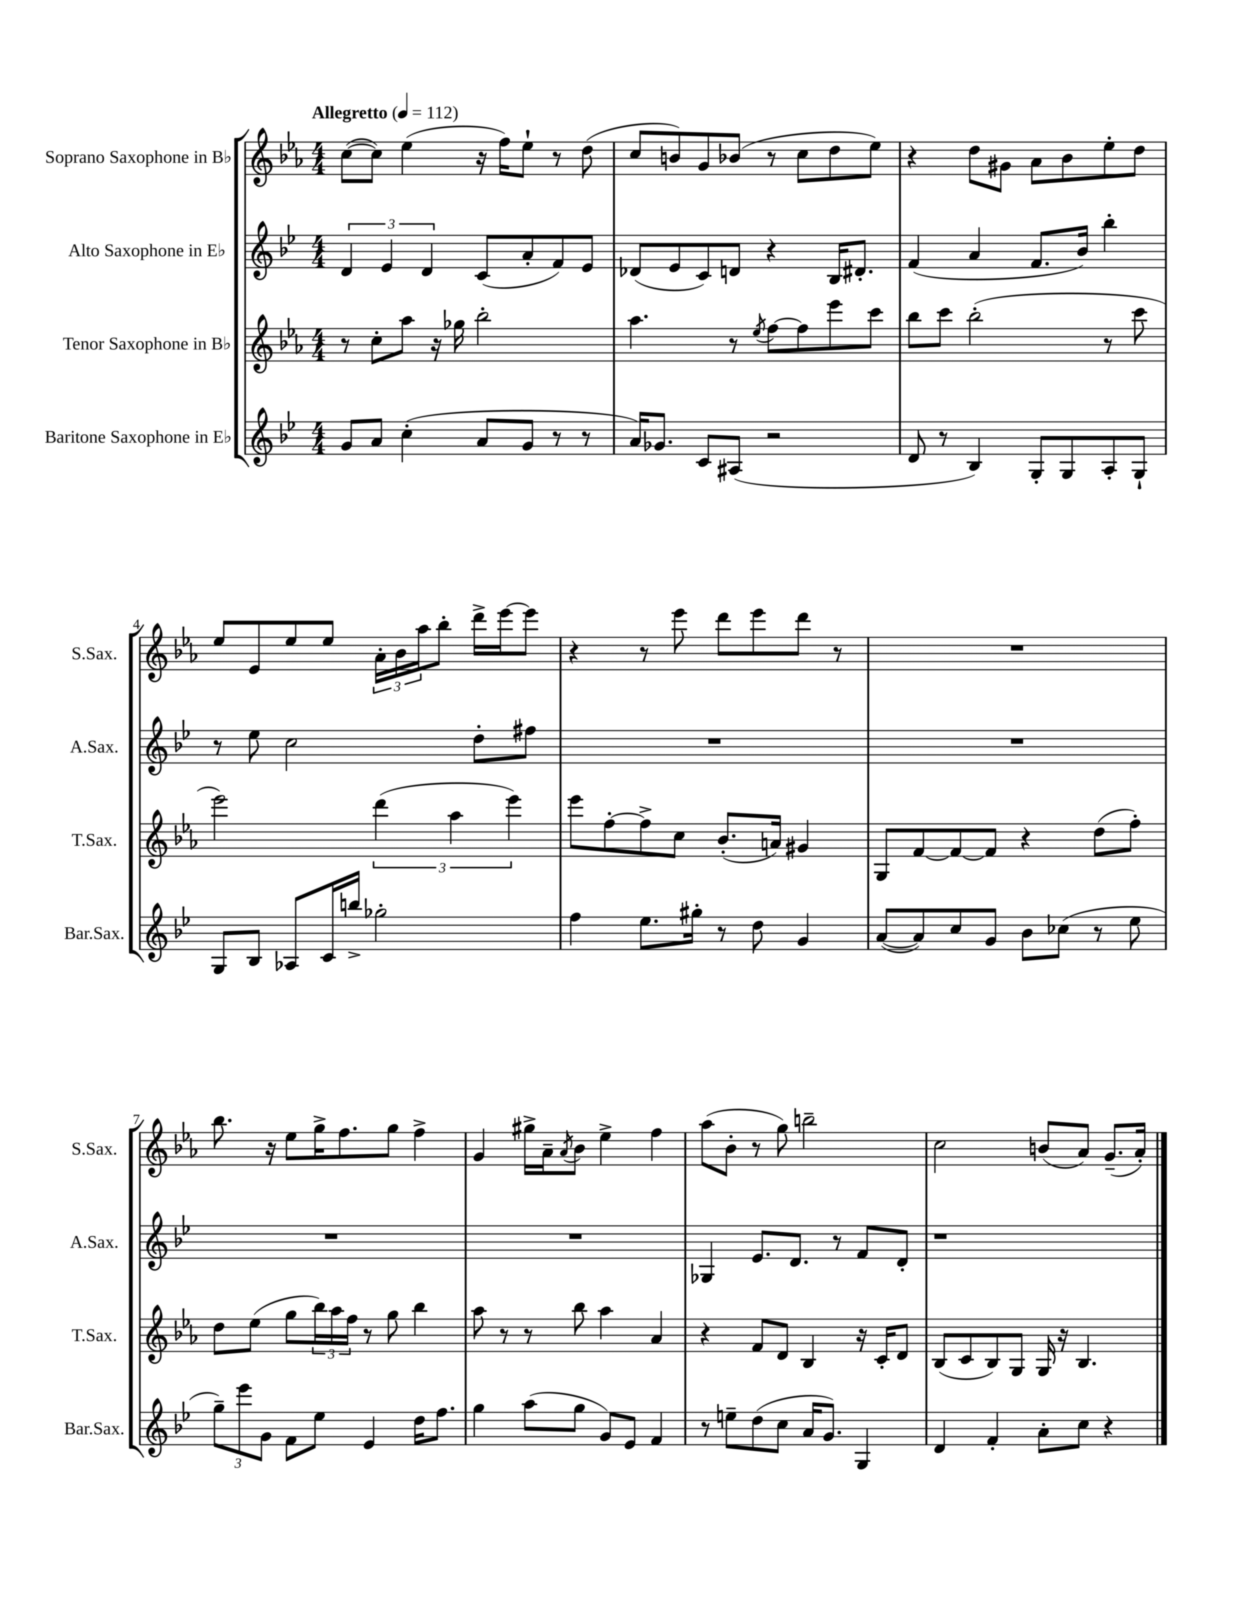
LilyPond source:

<<
\new StaffGroup <<
\new Staff = "s0" \with { instrumentName = "Soprano Saxophone in Bb" shortInstrumentName = "S.Sax." } {
    \clef treble \key ees \major \numericTimeSignature \time 4/4 \tempo "Allegretto" 4 = 112
    c''8~( c''8) ees''4( r16 f''16) ees''8-! r8 d''8( |
    c''8 b'8) g'8 bes'8( r8 c''8 d''8 ees''8) |
    r4 d''8 gis'8 aes'8 bes'8 ees''8-. d''8 |
    ees''8 ees'8 ees''8 ees''8 \tuplet 3/2 { aes'16-. bes'16 aes''16 } bes''8-. d'''16-> ees'''16~ ees'''8 |
    r4 r8 ees'''8 d'''8 ees'''8 d'''8 r8 |
    R1 |
    bes''8. r16 ees''8 g''16-> f''8. g''8 f''4-> |
    g'4 gis''16-> aes'16-- \acciaccatura { aes'8 } bes'8 ees''4-> f''4 |
    aes''8( bes'8-. r8 g''8) b''2-- |
    c''2 b'8( aes'8) g'8.--( aes'16-.) \bar "|." |
}
\new Staff = "s1" \with { instrumentName = "Alto Saxophone in Eb" shortInstrumentName = "A.Sax." } {
    \clef treble \key bes \major \numericTimeSignature \time 4/4
    \tuplet 3/2 { d'4 ees'4 d'4 } c'8( a'8-. f'8) ees'8 |
    des'8( ees'8 c'8) d'8 r4 bes16 dis'8.-. |
    f'4( a'4 f'8. bes'16) bes''4-. |
    r8 ees''8 c''2 d''8-. fis''8 |
    R1 |
    R1 |
    R1 |
    R1 |
    ges4 ees'8. d'8. r8 f'8 d'8-. |
    r1 \bar "|." |
}
\new Staff = "s2" \with { instrumentName = "Tenor Saxophone in Bb" shortInstrumentName = "T.Sax." } {
    \clef treble \key ees \major \numericTimeSignature \time 4/4
    r8 c''8-. aes''8 r16 ges''16 bes''2-. |
    aes''4. r8 \acciaccatura { ees''8 } f''8~ f''8 ees'''8 c'''8 |
    bes''8 c'''8 bes''2-.( r8 c'''8 |
    ees'''2) \tuplet 3/2 { d'''4( aes''4 ees'''4) } |
    ees'''8 f''8~-. f''8-> c''8 bes'8.-.( a'16) gis'4 |
    g8 f'8~ f'8~ f'8 r4 d''8( f''8-.) |
    d''8 ees''8( g''8 \tuplet 3/2 { bes''16) aes''16 f''16 } r8 g''8 bes''4 |
    aes''8 r8 r8 bes''8 aes''4 aes'4 |
    r4 f'8 d'8 bes4 r16 c'16-. d'8 |
    bes8( c'8 bes8) g8 g16 r16 bes4. \bar "|." |
}
\new Staff = "s3" \with { instrumentName = "Baritone Saxophone in Eb" shortInstrumentName = "Bar.Sax." } {
    \clef treble \key bes \major \numericTimeSignature \time 4/4
    g'8 a'8 c''4-.( a'8 g'8 r8 r8 |
    a'16) ges'8. c'8 ais8( r2 |
    d'8 r8 bes4) g8-. g8 a8-. g8-! |
    g8 bes8 aes8 c'16 b''16-> ges''2-. |
    f''4 ees''8. gis''16-. r8 d''8 g'4 |
    a'8~( a'8) c''8 g'8 bes'8 ces''8( r8 ees''8 |
    \tuplet 3/2 { g''8--) ees'''8 g'8 } f'8 ees''8 ees'4 d''16 f''8. |
    g''4 a''8( g''8 g'8) ees'8 f'4 |
    r8 e''8-- d''8( c''8 a'16 g'8.) g4 |
    d'4 f'4-. a'8-. c''8 r4 \bar "|." |
}
>>
>>
